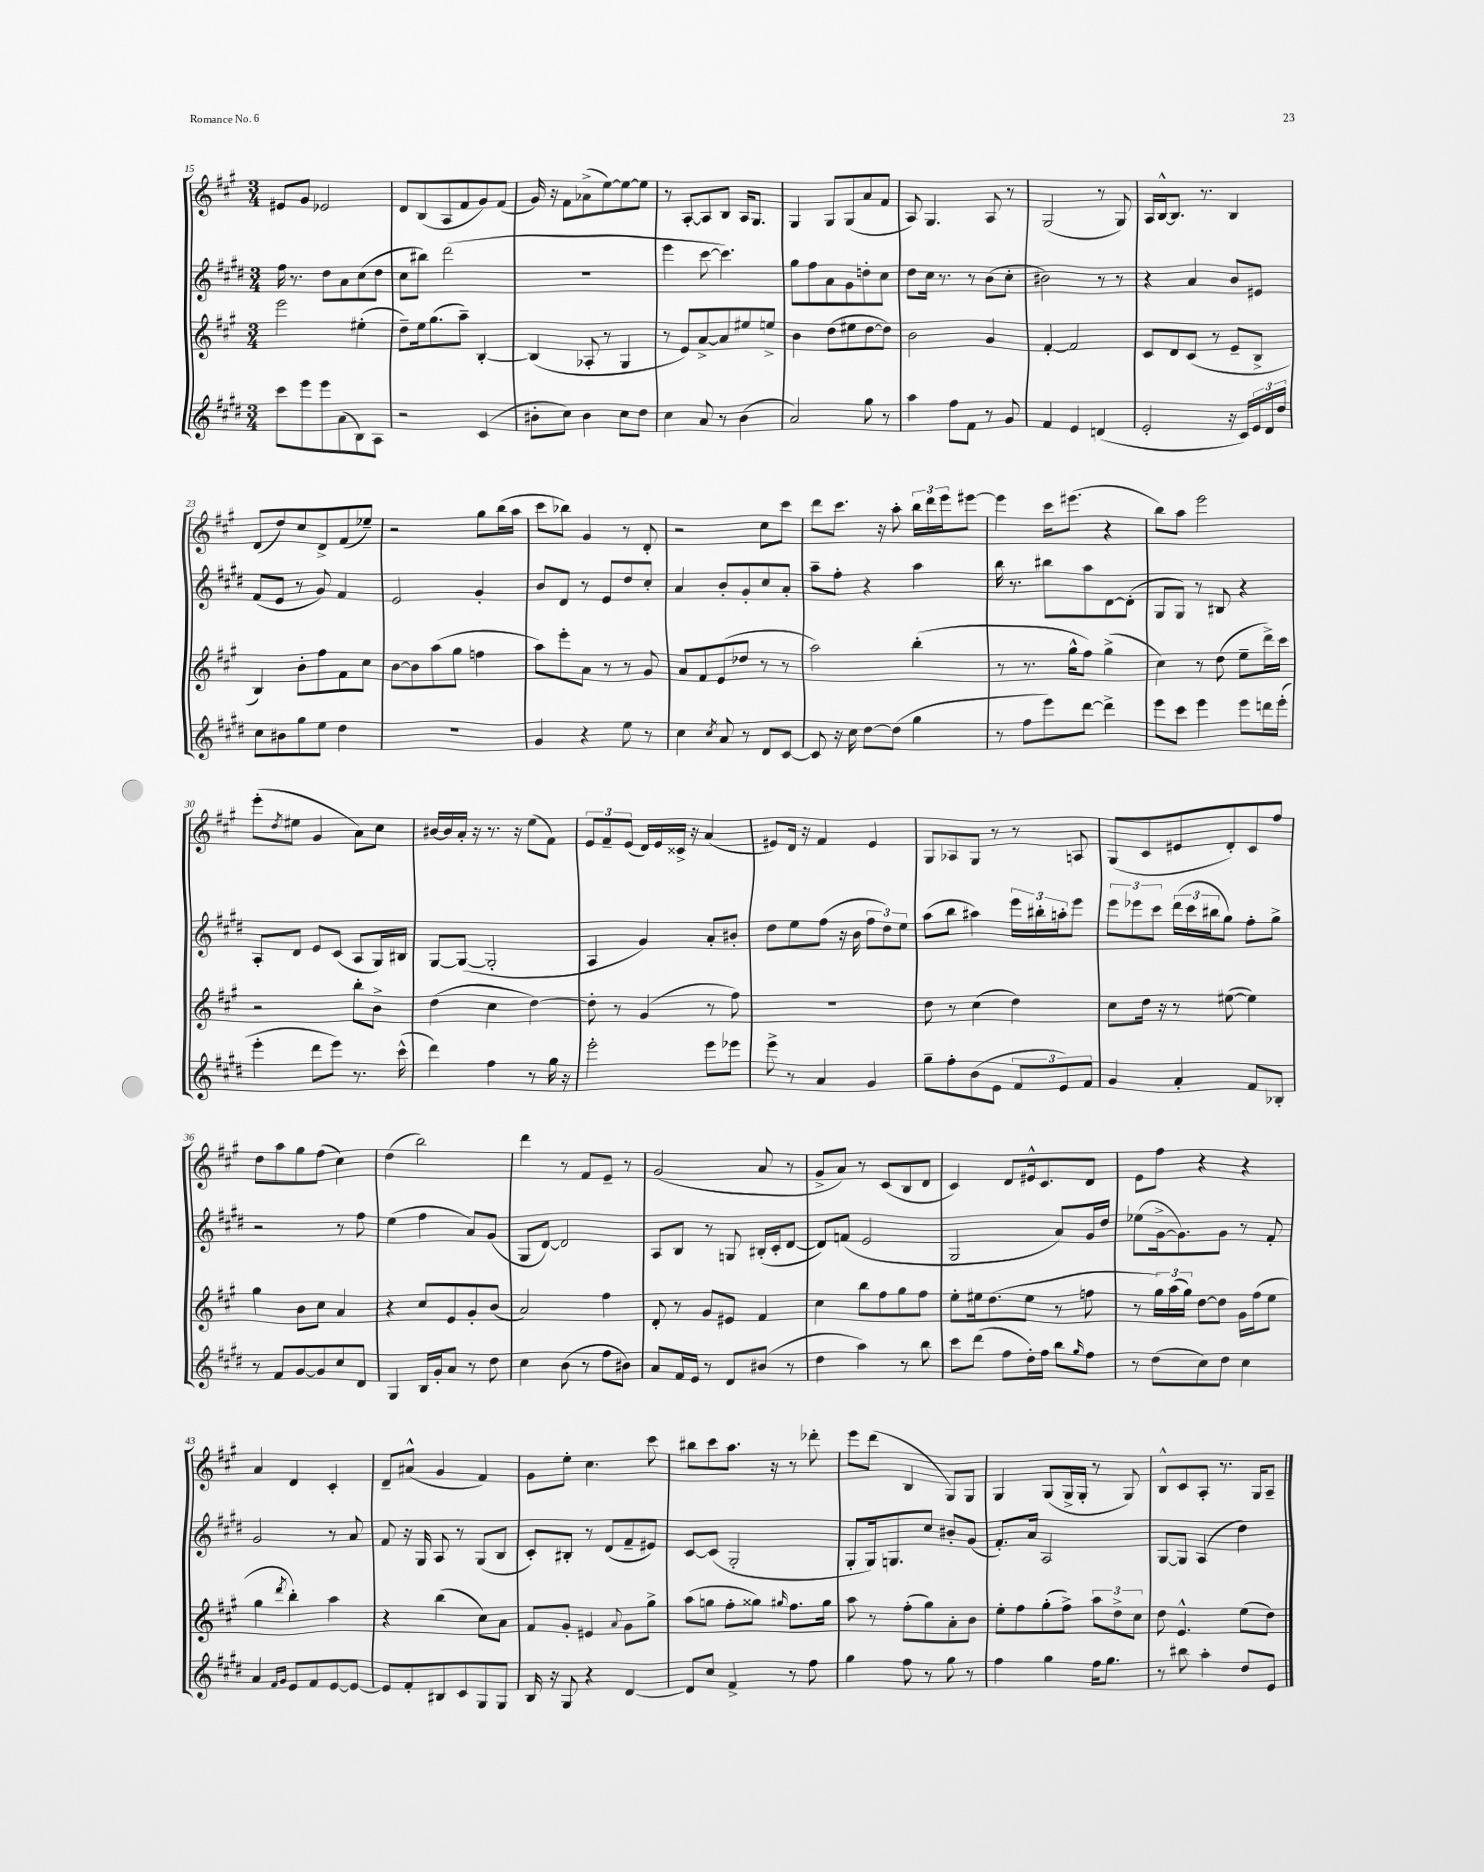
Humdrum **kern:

**kern	**kern	**kern	**kern
*staff4	*staff3	*staff2	*staff1
*clefG2	*clefG2	*clefG2	*clefG2
*k[f#c#g#d#]	*k[f#c#g#]	*k[f#c#g#d#]	*k[f#c#g#]
*M3/4	*M3/4	*M3/4	*M3/4
8ccc#	2eee	16ff#	8e#
.	.	8.r	.
8eee	.	.	8g#
8eee	.	8dd#	2e-
(8a	.	8a	.
8B)	(4ee#'	(8cc#	.
8A	.	8dd#	.
=	=	=	=
2r	8dd~)	8cc#	8d
.	16ee	8bb#)	(8B
.	(8.gg#	.	.
.	.	(2ddd#	8A
.	8aa~)	.	8f#
(4c#	[4B'	.	8g#)
.	.	.	(8f#
=	=	=	=
8b#'	(4B]	2.r	16g#)
.	.	.	16r
8cc#)	.	.	8f#
4b#	8A-'	.	(8a-^
.	8r	.	[8ee)
8cc#	4G#	.	8ee_
8dd#	.	.	8ee]
=	=	=	=
4cc#	8r	4eee	8r
.	8e)	.	[8A'
8a	[8a^	[8ccc#	8A]
8r	8a]	4.ccc#])	8B
(4b	8ee#	.	16A
.	.	.	8.G#
.	8ee^	.	.
=	=	=	=
2a)	4b	8gg#	4G#
.	.	8ff#	.
.	(8dd	8a	8G#
.	8ee#	8g#	(8G#
8gg#	[8dd	8dd'	8a
8r	8dd])	8cc#	8f#
=	=	=	=
4aa	2b	8dd#	8A)
.	.	16cc#	4.G#
.	.	8.r	.
8ff#	.	.	.
8f#	.	8r	.
8r	4g#	(8b	8A
8g#	.	8cc#'	8r
=	=	=	=
4f#	[4f#'	2b#)	(2G#
4e	2f#]	.	.
(4d	.	8r	8r
.	.	8r	8G#)
=	=	=	=
2e'	8c#	4r	16A
.	.	.	[16B^^
.	8d	.	8.B]
.	(8c#	4a	.
.	.	.	8.r
.	8r	.	.
16r	8e~	8b	4B
16c#)	.	.	.
24e	8B^	8e#	.
24d#	.	.	.
24dd#	.	.	.
=	=	=	=
8cc#	4B)	(8f#	(8d
8b#	.	8e	8dd)
8gg#	8b'	8r	8cc#
8ee	8ff#	8g#)	8d^
4dd#	8f#	4f#	(8f#
.	8cc#	.	8ee-~)
=	=	=	=
2.r	[8b	2e	2r
.	8b]	.	.
.	(8aa	.	.
.	8gg#	.	.
.	4ff	4g#'	8gg#
.	.	.	(16bb
.	.	.	16aa
=	=	=	=
4g#	8aa)	8b	8ccc#
.	8eee'	8d#	8bb-)
4r	8a	8r	4g#
.	8r	8e	.
8ee	8r	8dd#	8r
8r	8g#	8cc#'	8d'
=	=	=	=
4cc#	8a	4a	2r
.	8f#	.	.
8qcc#	.	.	.
8a	(8e	8b'	.
8r	8dd-	8g#'	.
8d#	8r	8cc#	8cc#
[8c#	8r	8a'	8ccc#
=	=	=	=
8c#]	2aa)	8aa~	8ddd
16r	.	8ff#'	8.ccc#
16cc#	.	.	.
[8dd#	.	4r	.
.	.	.	16r
(8dd#]	.	.	8aa'
4gg#	(4bb'	4aa	24bb
.	.	.	24ddd
.	.	.	24eee
.	.	.	[8eee#
=	=	=	=
8r	8r	16bb	4eee#]
.	.	8.r	.
8ff#	8.r	.	.
8eee)	.	8bb#	16ccc#
.	16gg#^^	.	(8.eee#
[8ddd#	8ff#)	8aa	.
4ddd#^]	(4gg#^	[8d#	4r
.	.	(8d#']	.
=	=	=	=
8eee	4cc#)	8G#	8bb)
8ccc#	.	8G#)	8aa
4eee	8r	8r	2eee
.	(8dd	8B#	.
8eee	8ee~	4r	.
16ddd	16ddd^)	.	.
(16eee'	16ccc#	.	.
=	=	=	=
4eee'	2r	8A'	(8eee'
.	.	.	8qdd
.	.	8d#	8ee#
8ddd#	.	8e	4g#
8eee)	.	(8c#	.
8.r	8bb'	8A	8a)
.	8b^	16G#)	8cc#
(16ccc#^^	.	16B#	.
=	=	=	=
4ddd#)	(4dd	[8G#	[16b#
.	.	.	16b#]
.	.	(8G#_	16a'
.	.	.	16r
4ff#	4cc#	2G#']	8.r
.	.	.	16r
8r	[4dd)	.	(8ee
16gg#	.	.	8f#)
16r	.	.	.
=	=	=	=
2eee'	8dd']	4A	12e
.	.	.	12f#~
.	8r	.	.
.	.	.	(12e
.	(4g#	4g#)	16d)
.	.	.	16e
.	.	.	16c##^
.	.	.	16r
8eee	8r	8a'	(4a
8eee-	8ff#)	8b#'	.
=	=	=	=
8eee^	2.r	8dd#	8e#)
8r	.	8ee	16d
.	.	.	16r
4a	.	(8ff#	4f#
.	.	16r	.
.	.	16b	.
4g#	.	12ff#	4e#
.	.	12dd#)	.
.	.	12ee	.
=	=	=	=
8gg#~	8dd	(8aa	8G#
8ff#'	8r	8bb	8A-
(8b	(4cc#	4aa#)	8G#
8e	.	.	8r
12f#	4dd)	24eee	8r
.	.	24bb#'	.
12e)	.	24aa'	.
.	.	8eee	8A
12f#	.	.	.
=	=	=	=
4g#	8cc#	12eee	(8G#
.	.	12eee-	.
.	16dd	.	8c#
.	.	12ccc#	.
.	16r	.	.
4a'	8r	(24ddd#	8e#
.	.	24ccc#	.
.	.	24bb#	.
.	([8ee#	8gg#)	8d')
8f#	4ee#])	8ff#'	8c#
8B-'	.	8gg#^	8ff#
=	=	=	=
8r	4gg#	2r	8dd
8f#	.	.	8aa
[8g#	8b	.	8gg#
8g#]	8cc#	.	(8ff#
8cc#	4a	8r	4cc#)
8d#	.	8ff#	.
=	=	=	=
4G#	4r	(4ee	(4dd
16B	8cc#	4ff#	2bb)
16g#'	.	.	.
8a	8e	.	.
8r	8g#'	8a)	.
8dd#	(8b	(8g#	.
=	=	=	=
4cc#	2a)	8G#	4ddd
.	.	[8d#)	.
(8b	.	2d#]	8r
8r	.	.	8f#
8ff#	4ff#	.	8e~
8b#)	.	.	8r
=	=	=	=
8a	8d'	8A	(2g#
16f#	8r	8B	.
16e	.	.	.
8r	8g#	8r	.
8d#	8e#	8G	.
(8b#	4f#	(16B#'	8a
.	.	16c#'	.
8r	.	[8d#	8r
=	=	=	=
4dd#	4cc#	8d#])	8g#^
.	.	(8f	8a)
4aa)	8bb	2e	8r
.	8ff#	.	(8c#
8r	8gg#	.	8B
8bb	8ff#	.	8d
=	=	=	=
8ccc#	8ee'	2G#	4c#)
(8ddd#	16ee#	.	.
.	(8.dd	.	.
8ff#	.	.	8d
16dd#')	8ee#	.	16e#^^
16ff#	.	.	8.c#
8bb	8r	8a)	.
16qqgg#	.	.	.
8ff#	8ff	16g#	8d
.	.	16dd#	.
=	=	=	=
8r	8r	(8ee-	8e
(8dd#	24gg#)	[16g#^	8ff#
.	(24aa	.	.
.	.	8.g#])	.
.	24gg#)	.	.
8cc#)	[8dd	.	4r
8dd#	8dd]	8g#	.
4cc#	16g#	8r	4r
.	(16ff#	.	.
.	8ee	8f#'	.
=	=	=	=
4a	4gg#	2g#	4a
16qqf#	.	.	.
16qqg#	8qddd	.	.
8e	4bb')	.	4d
8f#	.	.	.
[8e	4aa	8r	4c#'
8e_	.	8a	.
=	=	=	=
8e]	4r	8f#	8d~
8f#'	.	16r	(8a#^^
.	.	16G#	.
8B#	(4bb	8A	4g#
8c#	.	8r	.
8G#	8cc#)	(8G#	4f#)
8G#	8a	8B	.
=	=	=	=
16B	8f#	8c#')	8g#
16r	.	.	.
8G#	8g#'	8B#'	8ee'
4r	4e#	8r	4.cc#
.	.	(8d#	.
.	8qqa	.	.
[4d#	8g#	8f#~	.
.	8gg#^	8e#)	8ccc#
=	=	=	=
8d#]	(8aa	[8c#	8bb#
8cc#	8gg	(8c#]	8ccc#
4f#^	8ff#'	2G#'	8.aa
.	8gg##)	.	.
.	.	.	16r
.	16qqgg#	.	.
8r	8.ff#	.	8r
8ff#	.	.	8ddd-'
.	16gg#	.	.
=	=	=	=
4gg#	8aa	8G#'	8eee
.	8r	16G#)	(8ddd
.	.	8.G	.
8ff#	(8ff#'	.	4B
8r	8gg#)	8cc#	.
8gg#	8a'	8b#'	8G#)
8r	8b	(8g#	8G#
=	=	=	=
4ff#	8ee'	8.f#')	4G#
.	8ff#	.	.
.	.	16a	.
4gg#	(8gg#'	2A	(8G#
.	8ff#^)	.	16G#^
.	.	.	16G#'
16ff#	12aa	.	8r
8.gg#	.	.	.
.	12dd^	.	.
.	.	.	8G#)
.	12cc#	.	.
=	=	=	=
8r	8dd	[8G#	8B^^
8bb#	4.e^^	8G#]	8c#
4aa'	.	(4A	8A'
.	.	.	8.r
8dd#	(8ee	4dd#)	.
.	.	.	16G#
8e	8dd)	.	8A~
==	==	==	==
*-	*-	*-	*-
